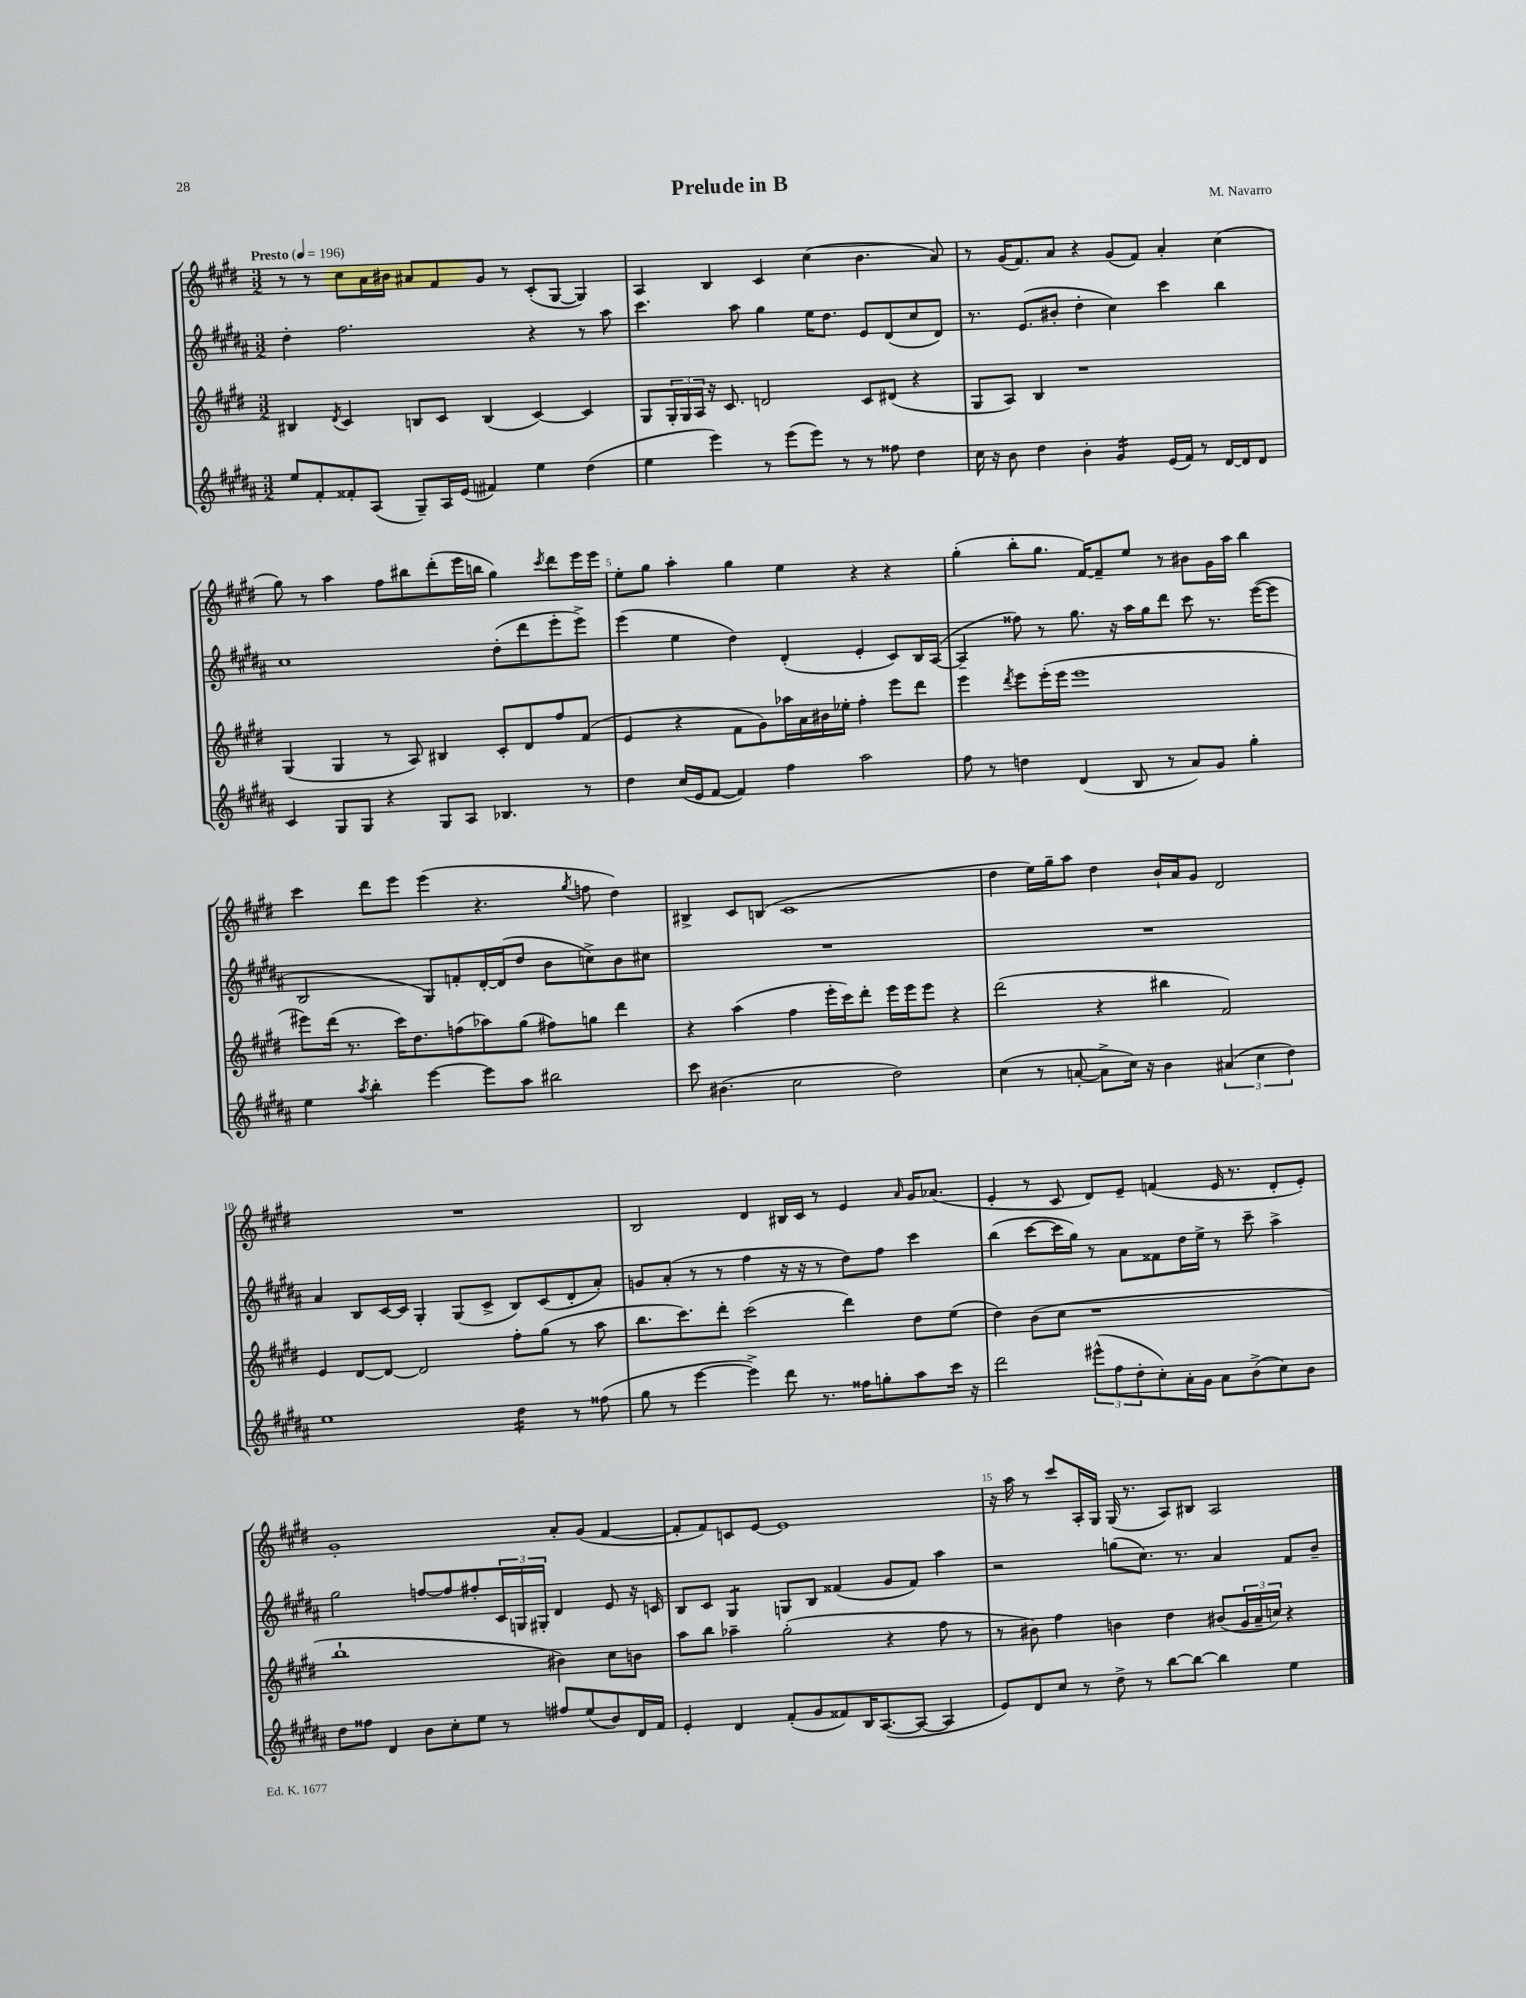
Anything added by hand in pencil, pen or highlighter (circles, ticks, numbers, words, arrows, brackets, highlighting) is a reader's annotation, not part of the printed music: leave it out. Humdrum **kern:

**kern	**kern	**kern	**kern
*staff4	*staff3	*staff2	*staff1
*clefG2	*clefG2	*clefG2	*clefG2
*k[f#c#g#d#a#]	*k[f#c#g#d#]	*k[f#c#g#d#a#]	*k[f#c#g#d#]
*M3/2	*M3/2	*M3/2	*M3/2
*MM196	*MM196	*MM196	*MM196
8ee	4B#	4dd#'	8r
8f#'	.	.	8r
.	8qd#	.	.
8f##'	4c#	2.ff#	8cc#
(8A#	.	.	16a
.	.	.	16b#
8G#~)	8B	.	8a#
16A#	8c#	.	8f#
(16e	.	.	.
4f#)	(4B	.	8g#
.	.	.	8r
4ee	[4c#)	4r	(8c#'
.	.	.	[8G#
(4dd#	4c#]	8r	4G#])
.	.	8aa#	.
=	=	=	=
4ee	8G#	4.ccc#	4A
.	24G#'	.	.
.	24G#	.	.
.	24A	.	.
4eee)	16r	.	4B
.	8.c#	.	.
.	.	8aa#	.
8r	2d	4gg#	4c#
(8eee	.	.	.
8eee)	.	16ee	(4cc#
.	.	8.dd#	.
8r	.	.	.
8r	8c#	8e	4.b
8ff##	(8d#	(8d#	.
4dd#	4r	8cc#	.
.	.	8d#)	8a)
=	=	=	=
16cc#	8G#	8.r	8r
16r	.	.	.
8b	8A)	.	(16g#
.	.	(8.e	8.f#)
4dd#	4B	.	.
.	.	8b#'	8a
4b'	1r	4dd#'	4r
4g#	.	4cc#)	(8g#
.	.	.	8f#)
(16e	.	4ccc#	4a'
16f#)	.	.	.
8r	.	.	.
[16d#	.	4bb	(4cc#
16d#]	.	.	.
8d#	.	.	.
=	=	=	=
4c#	(4G#	1cc#	8gg#)
.	.	.	8r
8G#	4G#	.	4aa
8G#	.	.	.
4r	8r	.	8ff#
.	8A)	.	8bb#
8G#	4B#	.	(8ddd#'
8A#	.	.	16eee
.	.	.	16bb
4.B-	8c#'	(8dd#'	4gg#)
.	8d#	8ddd#	.
.	.	.	8qccc#
.	8ff#	8eee'	8ddd#
8r	(8f#	8eee^)	16eee
.	.	.	16eee
=	=	=	=
4dd#	4e	(4eee	8ee'
.	.	.	8gg#
(16cc#	4r	4ee	4aa'
16e	.	.	.
[8f#	.	.	.
4f#])	8f#	4dd#)	4gg#
.	8g#)	.	.
4ff#	16aa-	(4d#'	4ee
.	16a	.	.
.	16b#	.	.
.	16ee-'	.	.
2aa#	4ff#'	4e'	4r
.	8eee	8c#)	4r
.	8ddd#	16B	.
.	.	([16A#	.
=	=	=	=
8ff#	4eee	4A#~]	(4gg#'
8r	.	.	.
.	8qddd#	.	.
4dd	8eee	8ff##)	8bb'
.	(16eee'	8r	8.gg#
.	16eee	.	.
(4d#	1eee	8.gg#	.
.	.	.	[16f#)
.	.	.	8f#~]
.	.	16r	.
8B	.	16aa#	8ee
.	.	16gg#	.
8r	.	8ddd#	8r
8a#)	.	8ccc#	8b#
8g#	.	8.r	16g#
.	.	.	16aa
4gg#'	.	.	4bb
.	.	([16eee	.
.	.	8eee]	.
=	=	=	=
4ee	8eee#)	2B	4ccc#
.	(16ddd#	.	.
.	8.r	.	.
8qaa#	.	.	.
4bb'	.	.	8ddd#
.	16ccc#)	.	8eee
.	8.dd#	.	.
[4eee	.	8G#)	(4eee
.	(8ff	8f'	.
8eee]	8aa-)	[16d#'	4.r
.	.	(16d#]	.
8aa#	(8gg#	8dd#	.
2bb#	8ff#)	8b	.
.	.	.	8qgg#
.	8gg	8cc^)	8ff
.	4ddd#	8b	4dd#)
.	.	8cc#	.
=	=	=	=
8ccc#	4r	1.r	4B#^
(4.b#	.	.	.
.	(4aa	.	8c#
.	.	.	(8B
2cc#	4ff#	.	1c#
.	16eee'	.	.
.	16ccc#)	.	.
.	8ddd#'	.	.
2dd#)	16eee	.	.
.	16eee	.	.
.	8eee	.	.
.	4r	.	.
=	=	=	=
(4cc#	(2ddd#	1.r	4dd#
8r	.	.	16ee)
.	.	.	16gg#~
[8a'	.	.	8aa
8a^]	4r	.	4dd#
16cc#)	.	.	.
16r	.	.	.
4b	4bb#	.	16b`
.	.	.	16a
.	.	.	8g#
(6a#	2f#)	.	2d#
6cc#	.	.	.
6dd#)	.	.	.
=	=	=	=
1ee	4e	4a#	1.r
.	[8d#	8B	.
.	8d#_	[16c#	.
.	.	16c#]	.
.	2d#]	4G#'	.
.	.	(8G#	.
.	.	8c#^	.
4dd#	8ff#'	8B)	.
.	(8gg#	(8c#	.
8r	8r	8d#'	.
(8ff##	8aa	8a#')	.
=	=	=	=
8gg#	8.bb	8g	2B
8r	.	(8a#'	.
.	8.ccc#)	.	.
[4eee	.	8r	.
.	8ddd#'	8r	.
4eee^])	(2ccc#	4ff#	4d#
8ddd#	.	16r	16B#
.	.	16r	16c#
8.r	.	8r	8r
.	4ddd#)	8dd#)	4e
16ff##	.	.	.
8gg'	.	8ff#	.
.	.	.	16qqa
8aa#	8dd#	4ccc#	16g#
.	.	.	(8.a-
16ccc#	(8ee	.	.
16r	.	.	.
=	=	=	=
2ddd#	4dd#)	(4bb	4e'
.	(8b	[8ccc#	8r
.	8cc#	16ccc#]	8c#
.	.	16gg#)	.
(12eee#^^	1r	8r	8d#)
12ff#	.	.	.
.	.	8a#	8e~
12dd#'	.	.	.
8cc#')	.	8f##	(4f
16a#'	.	16dd#	.
16g#	.	16ee^	.
8a#	.	8r	16e
.	.	.	8.r
(8b^	.	8ccc#~	.
8cc#)	.	4aa#^	8d#'
8b	.	.	8e')
=	=	=	=
8dd#	1bb`	2gg#	1g#'
8ff##	.	.	.
4d#	.	.	.
8b	.	[8ff	.
8cc#'	.	8ff]	.
8ee	.	8ff#'	.
8r	.	24c#	.
.	.	24G	.
.	.	24G#'	.
8ff#	4b#)	4d#	8a'
(8ee	.	.	(8g#
8b)	8cc#	8e	[4f#
16d#	8b	16r	.
16f#	.	16c	.
=	=	=	=
4e'	8aa	8B	8f#']
.	8bb	8c#	8f#)
4d#	4aa-~	4G#	8c
.	.	.	[8e
(8f#'	(2gg#'	8G	1e]
8g#	.	8B	.
8f##)	.	(4f##	.
16B	.	.	.
([8.A#	.	.	.
.	4r	8g#	.
8A#_	.	8f##)	.
4A#]	8ff#	4aa#	.
.	8r	.	.
=	=	=	=
8e)	8r	2r	16r
.	.	.	16aa
8d#	8b#)	.	8r
8cc#	4ff#	.	8ccc#
8r	.	.	16A'
.	.	.	16G#
8dd#^	4b	(8gg	(16G#
.	.	.	8.r
8r	.	8.cc#)	.
[8bb	4dd#	.	8A)
.	.	8.r	.
8bb_	.	.	8B#
4bb]	(8b#	4a#	2A
.	24g#	.	.
.	24a~	.	.
.	24cc)	.	.
4ee	4r	8f#	.
.	.	8b~	.
==	==	==	==
*-	*-	*-	*-
